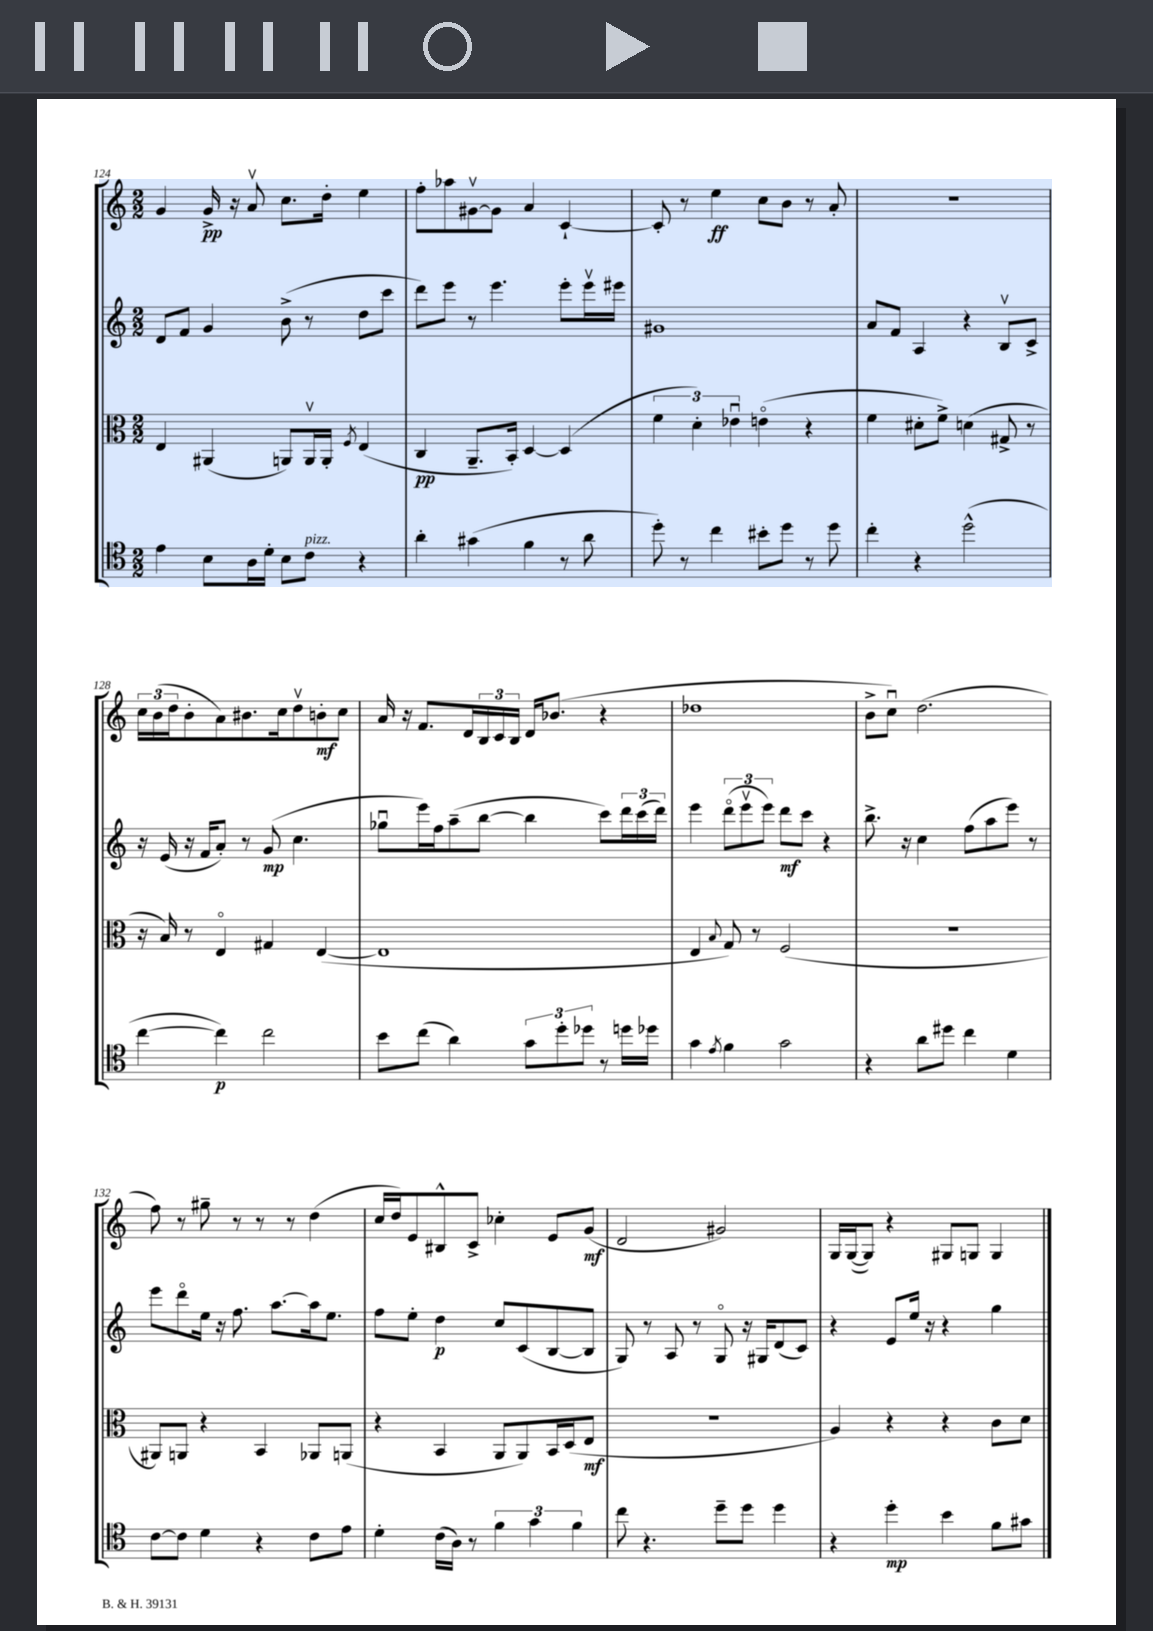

**kern	**dynam	**kern	**dynam	**kern	**dynam	**kern	**dynam
*part4	*part4	*part3	*part3	*part2	*part2	*part1	*part1
*staff4	*staff4	*staff3	*staff3	*staff2	*staff2	*staff1	*staff1
*clefC4	*	*clefC3	*	*clefG2	*	*clefG2	*
*k[]	*	*k[]	*	*k[]	*	*k[]	*
*M2/2	*	*M2/2	*	*M2/2	*	*M2/2	*
=124	=124	=124	=124	=124	=124	=124	=124
4e\	.	4E/	.	8d/L	.	4g/	.
.	.	.	.	8f/J	.	.	.
8B\L	.	(4AA#X/	.	4g/	.	16g^/	pp
.	.	.	.	.	.	16r	.
16A\L	.	.	.	.	.	8av/	.
16d'\JJ	.	.	.	.	.	.	.
8B\L	.	8AAn/L)	.	(8b^\	.	8.cc\L	.
!LO:TX:a:i:t=pizz.	!	!	!	!	!	!	!
8c\J	.	16AAv/L	.	8r	.	.	.
.	.	16AA'/JJ	.	.	.	16dd'\Jk	.
.	.	8qF/	.	.	.	.	.
4r	.	(4E/	.	8dd\L	.	4ee\	.
.	.	.	.	8ccc\J	.	.	.
=125	=125	=125	=125	=125	=125	=125	=125
4a'\	.	4C/	pp	8ddd\L)	.	8ff'\L	.
.	.	.	.	8eee\J	.	8aa-X\	.
(4g#X\	.	8.AA~/L	.	8r	.	[8g#Xv\	.
.	.	.	.	4.eee\	.	8g#\J]	.
.	.	16BB'/Jk)	.	.	.	.	.
4f\	.	[4D/	.	.	.	4a/	.
8r	.	(4D/]	.	8eee'\L	.	[4c`/	.
8a\	.	.	.	16eeev\L	.	.	.
.	.	.	.	16eee#X\JJ	.	.	.
=126	=126	=126	=126	=126	=126	=126	=126
8dd'\)	.	6f\	.	1g#X	.	8c'/]	.
8r	.	.	.	.	.	8r	.
.	.	6d'\)	.	.	.	.	.
4cc\	.	.	.	.	.	4ee\	ff
.	.	6e-Xu\	.	.	.	.	.
8b#X'\L	.	(4en\	.	.	.	8cc\L	.
8dd\J	.	.	.	.	.	8b\J	.
8r	.	4r	.	.	.	8r	.
8dd\	.	.	.	.	.	8a'/	.
=127	=127	=127	=127	=127	=127	=127	=127
4cc'\	.	4f\	.	8a/L	.	1r	.
.	.	.	.	8f/J	.	.	.
4r	.	8d#X'\L	.	4A/	.	.	.
.	.	8f^\J)	.	.	.	.	.
(2dd^^\	.	(4dn\	.	4r	.	.	.
.	.	8G#X^/	.	8Bv/L	.	.	.
.	.	8r	.	8c^/J	.	.	.
!!LO:LB:g=z
=128	=128	=128	=128	=128	=128	=128	=128
[4cc\	.	16r	.	16r	.	24cc\LL	.
.	.	.	.	.	.	(24b\	.
.	.	16B/)	.	(16e/	.	.	.
.	.	.	.	.	.	24dd\J	.
.	.	8r	.	16r	.	8b'\	.
.	.	.	.	16f/KL	.	.	.
4cc\])	p	4E/	.	8a'/J)	.	8a\)	.
.	.	.	.	8r	.	8.b#X\	.
2cc\	.	4G#X/	.	(8g/	mp	.	.
.	.	.	.	.	.	16cc\k	.
.	.	.	.	4.cc\	.	8ddv\	.
.	.	([4E/	.	.	.	8bn'\	mf
.	.	.	.	.	.	8cc\J	.
=129	=129	=129	=129	=129	=129	=129	=129
8b\L	.	1E]	.	8gg-Xu\L	.	16a/	.
.	.	.	.	.	.	16r	.
(8cc\J	.	.	.	16eee\L)	.	8.f/L	.
.	.	.	.	16ff\J	.	.	.
4a\)	.	.	.	(8aa~\	.	.	.
.	.	.	.	.	.	16d/L	.
.	.	.	.	[8bb\J	.	24B/	.
.	.	.	.	.	.	24c/	.
.	.	.	.	.	.	24B/JJ	.
12g\L	.	.	.	4bb\]	.	16d/KL	.
.	.	.	.	.	.	(8.b-X/J	.
12dd'\	.	.	.	.	.	.	.
12dd-X\J	.	.	.	.	.	.	.
8r	.	.	.	8ccc\L)	.	4r	.
16ddn\LL	.	.	.	24ddd\L	.	.	.
.	.	.	.	(24ccc\	.	.	.
16dd-X\JJ	.	.	.	.	.	.	.
.	.	.	.	24ddd\JJ)	.	.	.
=130	=130	=130	=130	=130	=130	=130	=130
4g\	.	4E/	.	4eee\	.	1dd-X	.
8qe/	.	8qqB/	.	.	.	.	.
4f\	.	8G/)	.	(12ddd\L	.	.	.
.	.	.	.	12eeev\	.	.	.
.	.	8r	.	.	.	.	.
.	.	.	.	12eee\J)	.	.	.
2g\	.	(2F/	.	8ddd\L	mf	.	.
.	.	.	.	8ccc\J	.	.	.
.	.	.	.	4r	.	.	.
=131	=131	=131	=131	=131	=131	=131	=131
4r	.	1r	.	8.bb^\	.	8b^\L	.
.	.	.	.	.	.	8ccu\J)	.
.	.	.	.	16r	.	.	.
8a\L	.	.	.	4cc\	.	(2.dd\	.
8dd#X\J	.	.	.	.	.	.	.
4cc\	.	.	.	(8ff\L	.	.	.
.	.	.	.	8aa\	.	.	.
4d\	.	.	.	8eee\J)	.	.	.
.	.	.	.	8r	.	.	.
!!LO:LB:g=z
=132	=132	=132	=132	=132	=132	=132	=132
[8c\L	.	8AA#X/L)	.	8eee\L	.	8ff\)	.
8c\J]	.	8AAn/J	.	8ddd\	.	8r	.
4d\	.	4r	.	16ee\Jk	.	8gg#X~\	.
.	.	.	.	16r	.	.	.
.	.	.	.	8.ff\	.	8r	.
4r	.	4BB/	.	.	.	8r	.
.	.	.	.	[8.aa\L	.	.	.
.	.	.	.	.	.	8r	.
8c\L	.	8AA-X/L	.	16aa\k]	.	(4dd\	.
.	.	.	.	8.ee\J	.	.	.
8e\J	.	(8AAn/J	.	.	.	.	.
=133	=133	=133	=133	=133	=133	=133	=133
4d'\	.	4r	.	8ff\L	.	16cc/LL	.
.	.	.	.	.	.	16dd/J)	.
.	.	.	.	8ee'\J	.	8e/	.
(16c\LL	.	4BB/	.	4dd\	p	8B#X^^/	.
16A\JJ)	.	.	.	.	.	.	.
8r	.	.	.	.	.	8c^/J	.
6f\	.	8AA/L	.	8cc/L	.	4cc-X'\	.
.	.	8AA/)	.	(8c/	.	.	.
6g\	.	.	.	.	.	.	.
.	.	16BB/L	.	[8B/	.	8e/L	.
.	.	(16D/J	.	.	.	.	.
6f\	.	.	.	.	.	.	.
.	.	8E/J	mf	8B/J]	.	(8g/J	mf
=134	=134	=134	=134	=134	=134	=134	=134
8cc\	.	1r	.	8G/)	.	2d/	.
4.r	.	.	.	8r	.	.	.
.	.	.	.	8A/	.	.	.
.	.	.	.	8r	.	.	.
8dd~\L	.	.	.	8G/	.	2g#X/)	.
8dd\J	.	.	.	16r	.	.	.
.	.	.	.	16G#X/KL	.	.	.
4dd\	.	.	.	(8d/	.	.	.
.	.	.	.	8c/J)	.	.	.
=135	=135	=135	=135	=135	=135	=135	=135
4r	.	4A/)	.	4r	.	16G/LL	.
.	.	.	.	.	.	([16G/J	.
.	.	.	.	.	.	8G/J])	.
4dd'\	mp	4r	.	8e/L	.	4r	.
.	.	.	.	16ee/Jk	.	.	.
.	.	.	.	16r	.	.	.
4b\	.	4r	.	4r	.	8G#X/L	.
.	.	.	.	.	.	8Gn/J	.
8f\L	.	8c\L	.	4gg\	.	4G/	.
8g#X\J	.	8d\J	.	.	.	.	.
==	==	==	==	==	==	==	==
*-	*-	*-	*-	*-	*-	*-	*-
